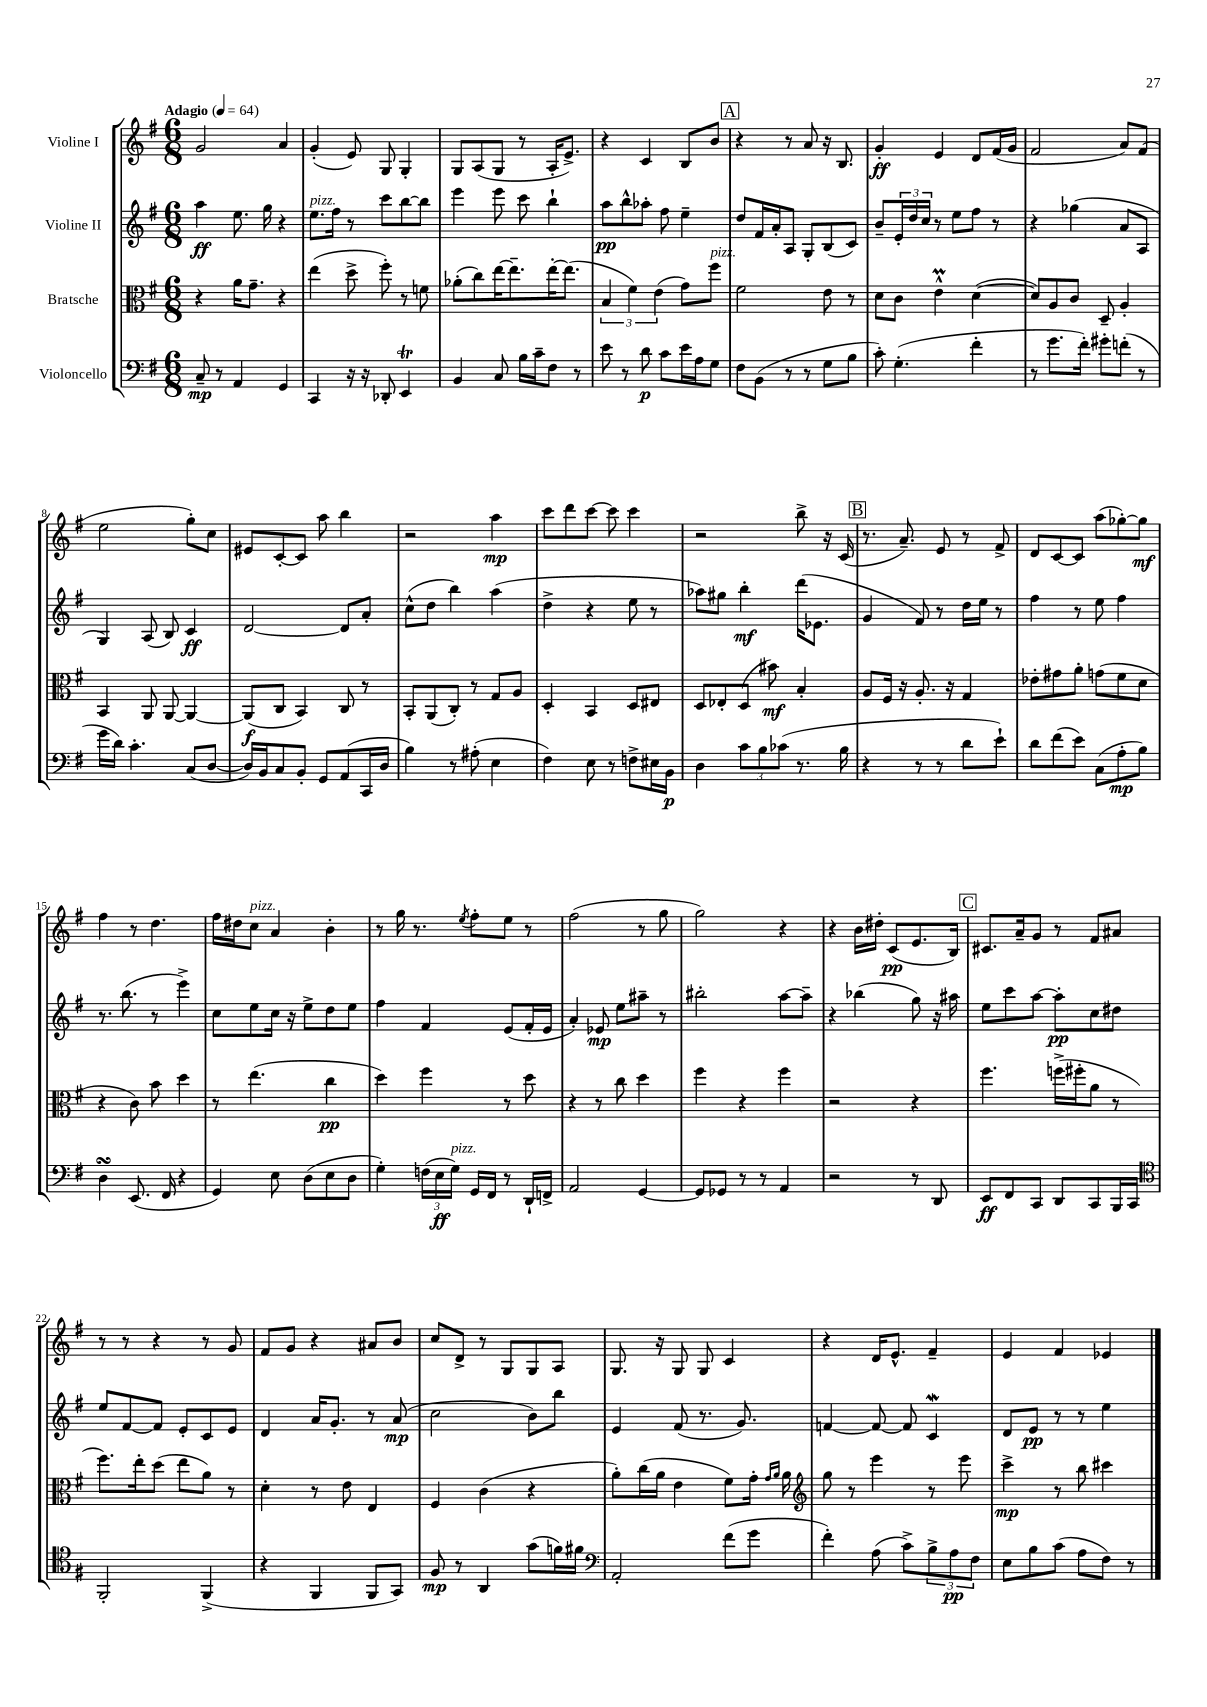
<<
\new StaffGroup <<
\new Staff = "s0" \with { instrumentName = "Violine I" } {
    \clef treble \key g \major \numericTimeSignature \time 6/8 \tempo "Adagio" 4 = 64
    g'2 a'4 |
    g'4-.( e'8) g8 g4-. |
    g8 a8( g8 r8 a16-. e'8.->) |
    r4 c'4 b8 b'8 |
    \mark \markup { \box "A" } r4 r8 a'8 r16 b8. |
    g'4-.\ff e'4 d'8 fis'16( g'16 |
    fis'2 a'8) fis'8( |
    e''2 g''8-.) c''8 |
    eis'8 c'8~-. c'8 a''8 b''4 |
    r2 a''4\mp |
    c'''8 d'''8 c'''8~ c'''8 c'''4 |
    r2 b''8-> r16 c'16( |
    \mark \markup { \box "B" } r8. a'8.--) e'8 r8 fis'8-> |
    d'8 c'8~ c'8 a''8( ges''8~-.) ges''8\mf |
    fis''4 r8 d''4. |
    fis''16 dis''16 c''8^\markup { \italic "pizz." } a'4 b'4-. |
    r8 g''16 r8. \acciaccatura { e''8 } fis''8-. e''8 r8 |
    fis''2( r8 g''8 |
    g''2) r4 |
    r4 b'16 dis''16-. c'8\pp( e'8. b16) |
    \mark \markup { \box "C" } cis'8. a'16-- g'8 r8 fis'8 ais'8 |
    r8 r8 r4 r8 g'8 |
    fis'8 g'8 r4 ais'8 b'8 |
    c''8 d'8-> r8 g8 g8 a8 |
    g8. r16 g8 g8 c'4 |
    r4 d'16 e'8.-^ fis'4-- |
    e'4 fis'4 ees'4 \bar "|." |
}
\new Staff = "s1" \with { instrumentName = "Violine II" } {
    \clef treble \key g \major \numericTimeSignature \time 6/8
    a''4\ff e''8. g''16 r4 |
    e''8.^\markup { \italic "pizz." } fis''16 r8 c'''8 b''8~ b''8 |
    e'''4 e'''8 c'''8 b''4-! |
    a''8\pp b''8-^ aes''8-. fis''8 e''4-- |
    \mark \markup { \box "A" } d''8 fis'16 a'16-. a8 g8-. b8( c'8) |
    b'8-- \tuplet 3/2 { e'16-. d''16 c''16 } r8 e''8 fis''8 r8 |
    r4 ges''4( a'8 a8 |
    g4) a8( b8) c'4\ff |
    d'2~ d'8 a'8-. |
    c''8-^( d''8 b''4) a''4( |
    d''4-> r4 e''8 r8 |
    aes''8) gis''8 b''4-.\mf d'''16( ees'8. |
    \mark \markup { \box "B" } g'4 fis'8) r8 d''16 e''16 r8 |
    fis''4 r8 e''8 fis''4 |
    r8. b''8.( r8 e'''4->) |
    c''8 e''8 c''16 r16 e''8-> d''8 e''8 |
    fis''4 fis'4 e'8( fis'16-. e'16 |
    a'4-.) ees'8\mp e''8 ais''8-- r8 |
    bis''2-. a''8~ a''8-- |
    r4 bes''4( g''8) r16 ais''16 |
    \mark \markup { \box "C" } e''8 c'''8 a''8~ a''8-.\pp c''8 dis''8 |
    e''8 fis'8~ fis'8 e'8-. c'8 e'8 |
    d'4 a'16 g'8.-. r8 a'8\mp( |
    c''2 b'8) b''8 |
    e'4 fis'8( r8. g'8.) |
    f'4~ f'8~ f'8 c'4\mordent |
    d'8 e'8\pp r8 r8 e''4 \bar "|." |
}
\new Staff = "s2" \with { instrumentName = "Bratsche" } {
    \clef alto \key g \major \numericTimeSignature \time 6/8
    r4 a'16 g'8.-- r4 |
    e''4( d''8-> fis''8-.) r8 f'8 |
    aes'8-.( c''8) e''16~ e''8.-- e''16~-. e''8.( |
    \tuplet 3/2 { b4 fis'4) e'4( } g'8) fis''8^\markup { \italic "pizz." } |
    \mark \markup { \box "A" } fis'2 e'8 r8 |
    d'8 c'8 e'4-^\prall d'4~( |
    d'8) a8 c'8 d8-- a4-. |
    b,4 a,8 a,8~ a,4~ |
    a,8\f( c8 b,4) c8 r8 |
    b,8-. a,8( c8-.) r8 g8 a8 |
    d4-. b,4 d8 eis8 |
    d8 ees8-. d8( bis'8\mf) b4-. |
    \mark \markup { \box "B" } a8 fis16 r16 a8.-. r16 g4 |
    ees'8-. gis'8 a'8-. g'8( fis'8 d'8 |
    r4 c'8) b'8 d''4 |
    r8 e''4.( c''4\pp |
    d''4) fis''4 r8 d''8 |
    r4 r8 c''8 d''4 |
    fis''4 r4 fis''4 |
    r2 r4 |
    \mark \markup { \box "C" } fis''4. f''16->( fis''16-. a'8 r8 |
    fis''8.) e''16-. d''8( e''8 a'8) r8 |
    d'4-. r8 e'8 e4 |
    fis4 c'4( r4 |
    a'8-.) c''16( a'16 e'4 fis'8) g'16-. \grace { g'16 a'16 } a'16 |
    \clef treble g''8 r8 e'''4 r8 e'''8 |
    c'''4->\mp r8 b''8 cis'''4 \bar "|." |
}
\new Staff = "s3" \with { instrumentName = "Violoncello" } {
    \clef bass \key g \major \numericTimeSignature \time 6/8
    c8--\mp r8 a,4 g,4 |
    c,4 r16 r16 des,8-. e,4\trill |
    b,4 c8 b16 c'16-- fis8 r8 |
    e'8 r8 d'8\p c'8 e'16 a16 g8 |
    \mark \markup { \box "A" } fis8 b,8( r8 r8 g8 b8 |
    c'8-.) g4.-.( fis'4-. |
    r8 g'8. fis'16-.) gis'8-. f'8-.( r8 |
    g'16 d'16) c'4.-. c8( d8~ |
    d16) b,16 c8 b,8-. g,8 a,8( c,16 d16 |
    b4) r8 ais8-.( e4 |
    fis4) e8 r8 f8-> eis16 b,16\p |
    d4 \tuplet 3/2 { c'8 b8 ces'8( } r8. b16 |
    \mark \markup { \box "B" } r4 r8 r8 d'8 e'8-!) |
    d'8 fis'8( e'8) c8( a8-.\mp b8) |
    d4\turn e,8.( fis,16 r4 |
    g,4) e8 d8( e8 d8 |
    g4-.) \tuplet 3/2 { f16( e16\ff g16^\markup { \italic "pizz." }) } g,16 fis,16 r8 d,16-! f,16-> |
    a,2 g,4~ |
    g,8 ges,8 r8 r8 a,4 |
    r2 r8 d,8 |
    \mark \markup { \box "C" } e,8\ff fis,8 c,8 d,8 c,8 b,,16 c,16 |
    \clef tenor fis,2-. fis,4->( |
    r4 fis,4 fis,8 g,8) |
    fis8\mp r8 a,4 g'8( f'16) fis'16 |
    \clef bass a,2-. fis'8( g'8 |
    fis'4-.) a8( c'8->) \tuplet 3/2 { b8-> a8\pp fis8 } |
    e8 b8 c'8( a8 fis8) r8 \bar "|." |
}
>>
>>
